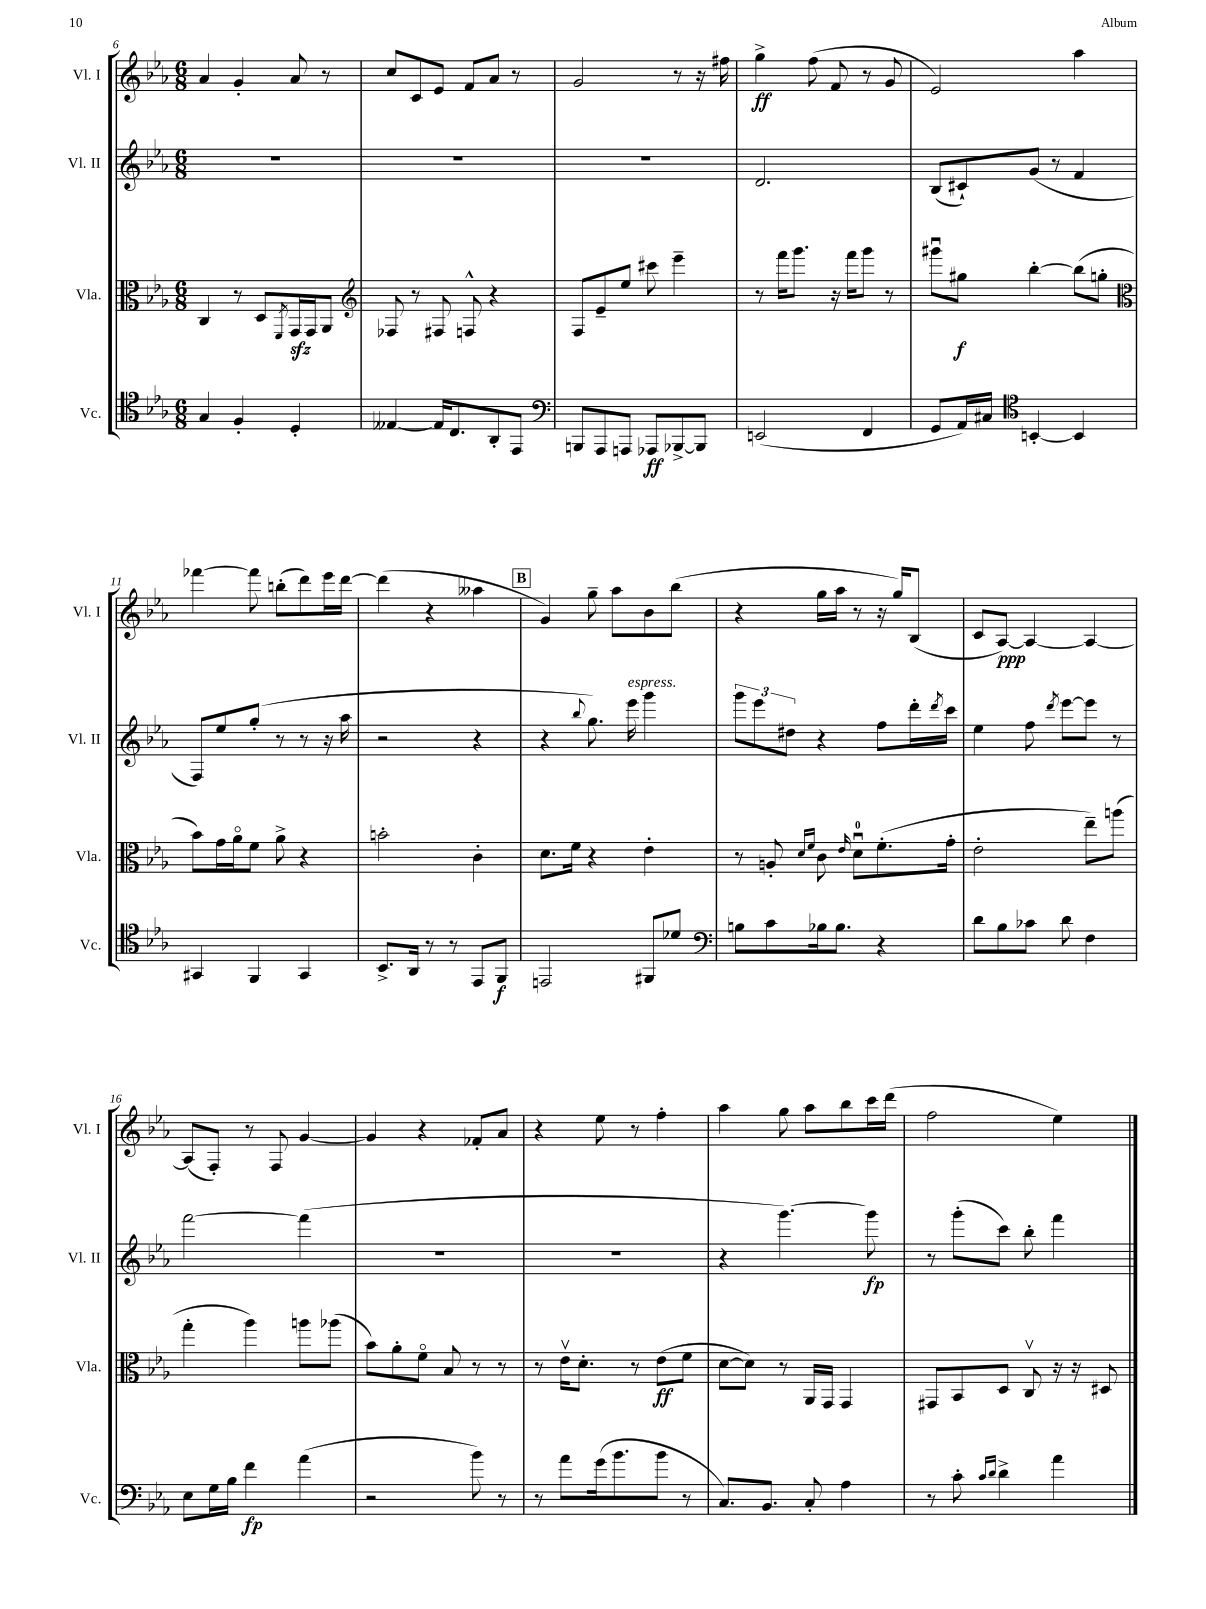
<<
\new StaffGroup <<
\new Staff = "s0" \with { instrumentName = "Vl. I" shortInstrumentName = "Vl. I" } {
    \clef treble \key ees \major \numericTimeSignature \time 6/8
    aes'4 g'4-. aes'8 r8 |
    c''8 c'8 ees'8 f'8 aes'8 r8 |
    g'2 r8 r16 fis''16 |
    g''4->\ff f''8( f'8 r8 g'8 |
    ees'2) aes''4 |
    fes'''4~ fes'''8 b''8-.( d'''8) ees'''16 d'''16~ |
    d'''4( r4 aeses''4 |
    \mark \markup { \box "B" } g'4) g''8-- aes''8 bes'8 bes''8( |
    r4 g''16 aes''16 r8 r16 g''16) bes8( |
    c'8 aes8~\ppp) aes4~ aes4~ |
    aes8( f8-.) r8 f8 g'4~ |
    g'4 r4 fes'8-. aes'8 |
    r4 ees''8 r8 f''4-. |
    aes''4 g''8 aes''8 bes''8 c'''16 d'''16( |
    f''2 ees''4) \bar "|." |
}
\new Staff = "s1" \with { instrumentName = "Vl. II" shortInstrumentName = "Vl. II" } {
    \clef treble \key ees \major \numericTimeSignature \time 6/8
    R2. |
    R2. |
    R2. |
    d'2. |
    bes8( cis'8-!) g'8( r8 f'4 |
    f8) ees''8 g''8-.( r8 r8 r16 aes''16 |
    r2 r4 |
    \mark \markup { \box "B" } r4 \appoggiatura { bes''8 } g''8.) ees'''16^\markup { \italic "espress." } g'''4 |
    \tuplet 3/2 { g'''8 ees'''8 dis''8 } r4 f''8 d'''16-. \acciaccatura { d'''8 } c'''16 |
    ees''4 f''8 \acciaccatura { d'''8 } ees'''8~ ees'''8 r8 |
    f'''2~ f'''4( |
    R2. |
    R2. |
    r4 g'''4.~) g'''8\fp |
    r8 g'''8-.( c'''8) bes''8-. f'''4 \bar "|." |
}
\new Staff = "s2" \with { instrumentName = "Vla." shortInstrumentName = "Vla." } {
    \clef alto \key ees \major \numericTimeSignature \time 6/8
    c4 r8 d8 \acciaccatura { f,8 } g,16\sfz g,16 aes,8 |
    \clef treble fes8 r8 fis8 f8-^ r4 |
    f8 ees'8-- ees''8 cis'''8 ees'''4-- |
    r8 f'''16 g'''8. r16 f'''16 g'''8 r8 |
    gis'''8\downbow gis''8\f bes''4~-. bes''8( g''8-. |
    \clef alto bes'8) g'16 aes'16\flageolet f'8 aes'8-> r4 |
    b'2-. c'4-. |
    \mark \markup { \box "B" } d'8. f'16 r4 ees'4-. |
    r8 a8-. \grace { d'16 f'16 } c'8 \grace { ees'16 } d'8-0\downbow f'8.-.( g'16-. |
    ees'2-. ees''8--) a''8( |
    g''4-. aes''4) a''8 aes''8( |
    bes'8) aes'8-. f'8\flageolet bes8 r8 r8 |
    r8 ees'16\upbow d'8.-. r8 ees'8\ff( f'8 |
    d'8~ d'8) r8 aes,16 g,16 g,4 |
    gis,8 bes,8 d8 c8\upbow r16 r16 dis8 \bar "|." |
}
\new Staff = "s3" \with { instrumentName = "Vc." shortInstrumentName = "Vc." } {
    \clef tenor \key ees \major \numericTimeSignature \time 6/8
    g4 f4-. d4-. |
    eeses4~ eeses16 c8. aes,8-. ees,8 |
    \clef bass b,,8 aes,,8 a,,8 aes,,8\ff bes,,8~-> bes,,8 |
    e,2( f,4 |
    g,8 aes,16) cis16 \clef tenor b,4~-. b,4 |
    gis,4 f,4 gis,4 |
    bes,8.-> aes,16 r8 r8 ees,8 f,8\f |
    \mark \markup { \box "B" } e,2 fis,8 des'8 |
    \clef bass b8 c'8 bes16 bes8. r4 |
    d'8 bes8 ces'8 d'8 f4 |
    ees8 g16 bes16 f'4\fp aes'4( |
    r2 bes'8) r8 |
    r8 aes'8 g'16( bes'8. bes'8 r8 |
    c8.) bes,8. c8-. aes4 |
    r8 c'8-. \grace { c'16 d'16 } d'4-> aes'4 \bar "|." |
}
>>
>>
\layout { \context { \Score currentBarNumber = #6 } }
